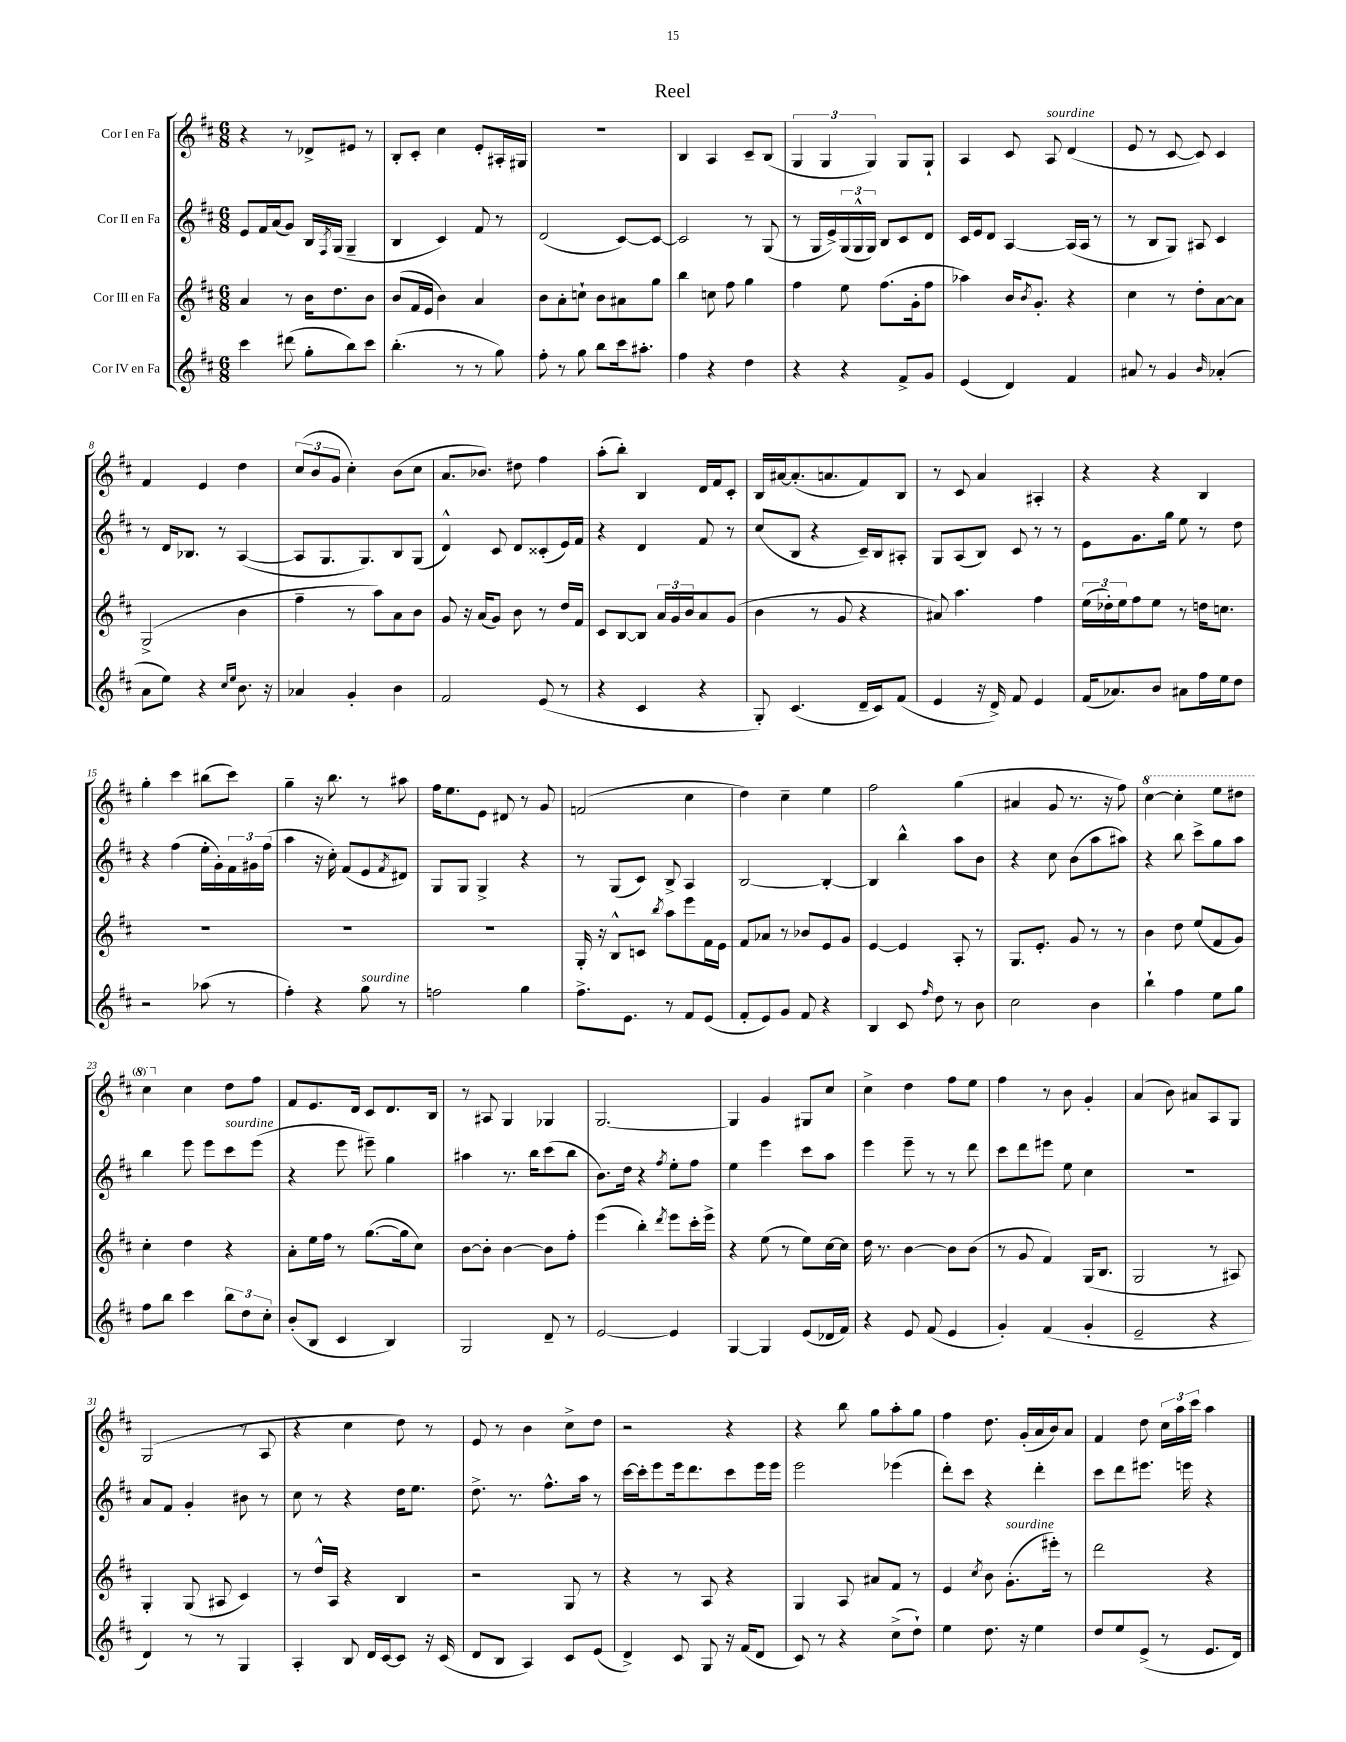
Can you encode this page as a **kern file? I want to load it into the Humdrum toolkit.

**kern	**kern	**kern	**kern
*staff4	*staff3	*staff2	*staff1
*clefG2	*clefG2	*clefG2	*clefG2
*k[f#c#]	*k[f#c#]	*k[f#c#]	*k[f#c#]
*M6/8	*M6/8	*M6/8	*M6/8
4ccc#\	4a/	8e/L	4r
.	.	16f#/L	.
.	.	(16a/J	.
(8ddd#\	8r	8g/J)	8r
8gg'\L	16b\LK	16B/LL	8d-^/L
.	.	8qF#/	.
.	8.dd\	(16G/JJ	.
8bb\)	.	4G~/	8e#/J
8ccc#\J	8b\J	.	8r
=	=	=	=
(4.bb'\	(8b/L	4B/	8B'/L
.	16f#/L	.	8c#'/J
.	16e/JJ	.	.
.	4b\)	4c#/)	4cc#\
8r	.	.	.
8r	4a/	8f#/	8e'/L
8gg\)	.	8r	16A#'/L
.	.	.	16G#/JJ
=	=	=	=
8ff#'\	8b\L	(2d/	2.r
8r	8a'\	.	.
8gg\	8cc`\J	.	.
8bb\L	8b\L	.	.
16ccc#\k	8a#\	[8c#/L)	.
8.aa#'\J	.	.	.
.	8gg\J	8c#/_J	.
=	=	=	=
4ff#\	4bb\	2c#/]	4B/
4r	8cc\	.	4A/
.	8ff#\	.	.
4dd\	4gg\	8r	8c#~/L
.	.	(8G/	(8B/J
=	=	=	=
4r	4ff#\	8r	6G/
.	.	16G/LL	.
.	.	.	6G/
.	.	16e^/)	.
4r	8ee\	(24G/	.
.	.	24G^^/	.
.	.	24G/JJ)	6G/)
.	(8.ff#\L	8B/L	.
8f#^/L	.	8c#/	8G/L
.	16g'\k	.	.
8g/J	8ff#\J	8d/J	8G`/J
=	=	=	=
(4e/	4aa-\)	16c#/LL	4A/
.	.	16e/J	.
.	.	8d/J	.
4d/)	16b/LK	[4A/	8c#/
.	8qb/	.	.
.	8.g'/J	.	.
.	.	.	8A/
4f#/	4r	(16A/]LL	(4d/
.	.	16A/JJ	.
.	.	8r	.
=	=	=	=
8a#/	4cc#\	8r	8e/
8r	.	8B/L	8r
4g/	8r	8G/J)	[8c#/
.	8dd'\L	8A#/	8c#/])
16qqb/	.	.	.
(4a-'/	[8a\	4c#/	4c#/
.	8a\]J	.	.
=	=	=	=
8a\L	(2G^/	8r	4f#/
8ee\J)	.	16d/LK	.
.	.	8.B-/J	.
4r	.	.	4e/
.	.	8r	.
16qqcc#/LL	.	.	.
16qqee/JJ	.	.	.
8.b\	4b\	([4A/	4dd\
16r	.	.	.
=	=	=	=
4a-/	4ff#~\	8A/]L	(12cc#/L
.	.	.	12b/
.	.	8.G/	.
.	.	.	12g/J
4g'/	8r	.	4cc#'\)
.	.	8.G/)	.
.	8aa\L)	.	.
4b\	8a\	8B/	(8b\L
.	8b\J	(8G/J	8cc#\J
=	=	=	=
2f#/	8g/	4d^^/)	8.a/L
.	16r	.	.
.	(16a/LK	.	8.b-/J)
.	8g/J)	8c#/	.
.	8b\	8d/L	8dd#\
(8e/	8r	(8c##'/	4ff#\
8r	16dd/LL	16e/L)	.
.	16f#/JJ	16f#/JJ	.
=	=	=	=
4r	8c#/L	4r	(8aa'\L
.	[8B/	.	8bb'\J)
4c#/	8B/]J	4d/	4B/
.	24a/LL	.	.
.	24g/	.	.
.	24b/J	.	.
4r	8a/	8f#/	16d/LL
.	.	.	16f#/J
.	(8g/J	8r	8c#'/J
=	=	=	=
8G'/)	4b\	(8cc#/L	16B/LL
.	.	.	[16a#/J
(4.c#/	.	8B/J	(8.a#'/]
.	8r	4r	.
.	.	.	8.a/
.	8g/	.	.
16d~/LL	4r	16c#~/LL)	8f#/)
16c#/J)	.	16B/J	.
(8f#/J	.	8A#'/J	8B/J
=	=	=	=
4e/	8a#/)	8G/L	8r
.	4.aa\	(8A/	8c#/
16r	.	8B/J)	4a/
16d^/)	.	.	.
8f#/	.	8c#/	.
4e/	4ff#\	8r	4A#'/
.	.	8r	.
=	=	=	=
(16f#/LK	(24ee\LL	8e\L	4r
.	24dd-'\)	.	.
8.a-/)	.	.	.
.	24ee\J	.	.
.	8ff#\	8.g\	.
8b/J	8ee\J	.	4r
.	.	16gg\Jk	.
8a#\L	8r	8ee\	.
16ff#\L	16dd\LK	8r	4B/
16ee\J	8.cc\J	.	.
8dd\J	.	8dd\	.
=	=	=	=
2r	2.r	4r	4gg'\
.	.	(4ff#\	4ccc#\
(8aa-\	.	16ee'\LL	(8bb#\L
.	.	16g'\)	.
8r	.	24f#\	8ccc#\J)
.	.	24g#\	.
.	.	(24ff#\JJ	.
=	=	=	=
4ff#'\)	2.r	4aa\	4gg~\
4r	.	16r	16r
.	.	16cc#'\)	8.bb\
.	.	(8f#/L	.
8gg\	.	8e/	8r
.	.	8qf#/	.
8r	.	8d#/J)	8aa#\
=	=	=	=
2ff\	2.r	8G/L	16ff#\LK
.	.	.	8.ee\
.	.	8G/J	.
.	.	4G^/	8e\J
.	.	.	8d#/
4gg\	.	4r	8r
.	.	.	8g/
=	=	=	=
8.ff#^\L	16G'/	8r	(2f/
.	16r	.	.
.	8B^^/L	(8G/L	.
8.e\J	.	.	.
.	8c/J	8c#/J)	.
.	8qbb/	.	.
8r	8aa\L	8B^/	.
8f#/L	8eee\	4A/	4cc#\
(8e/J	16f#\L	.	.
.	16e\JJ	.	.
=	=	=	=
8f#'/L	8f#/L	[2B/	4dd\)
8e/)	8a-/J	.	.
8g/J	8r	.	4cc#~\
8f#/	8b-/L	.	.
4r	8e/	4B'/_	4ee\
.	8g/J	.	.
=	=	=	=
4B/	[4e/	4B/]	2ff#\
8c#/	4e/]	4bb^^\	.
16qqff#/	.	.	.
8dd\	.	.	.
8r	8A'/	8aa\L	(4gg\
8b\	8r	8b\J	.
=	=	=	=
2cc#\	8.G/L	4r	4a#/
.	8.e'/J	.	.
.	.	8cc#\	8g/
.	8g/	(8b\L	8.r
4b\	8r	8aa\	.
.	.	.	16r
.	8r	8aa#\J)	8ff#\)
=	=	=	=
4bb`\	4b\	4r	[4ccc#\
4ff#\	8dd\	8bb\	4ccc#'\]
.	(8ee/L	8ccc#^\L	.
8ee\L	8f#/	8gg\	8eee\L
8gg\J	8g/J)	8aa\J	8ddd#\J
=	=	=	=
8ff#\L	4cc#'\	4bb\	4ccc#\
8bb\J	.	.	.
4ccc#\	4dd\	8eee\	4cc#\
.	.	8eee\L	.
12bb\L	4r	8ccc#\	8dd\L
12dd\	.	.	.
.	.	(8eee\J	8ff#\J
12cc#'\J	.	.	.
=	=	=	=
(8b'/L	8a'\L	4r	8f#/L
8B/J	16ee\L	.	8.e/
.	16ff#\JJ	.	.
4c#/	8r	8eee\	.
.	.	.	16d/Jk
.	([8.gg\L	8eee#~\)	8c#/L
4B/)	.	4gg\	8.d/
.	16gg\]k	.	.
.	8cc#\J)	.	.
.	.	.	16B/Jk
=	=	=	=
2G/	[8b\L	4aa#\	8r
.	8b'\]J	.	8A#/
.	[4b\	8.r	4G/
.	.	16bb\LK	.
8d~/	8b\]L	(8ccc#\	4G-/
8r	8ff#'\J	8bb\J	.
=	=	=	=
[2e/	(4eee\	8.b\L)	[2.G/
.	.	16dd\Jk	.
.	4bb'\)	4r	.
.	8qddd/	8qff#/	.
4e/]	8eee\L	8ee'\L	.
.	16ccc#'\L	8ff#\J	.
.	16eee^\JJ	.	.
=	=	=	=
[4G/	4r	4ee\	4G/]
4G/]	(8ee\	4eee\	4g/
.	8r	.	.
(8e/L	8ee\L)	8ccc#\L	8G#/L
16d-/L	[16cc#\L	8aa\J	8cc#/J
16f#/JJ)	16cc#\]JJ	.	.
=	=	=	=
4r	16dd\	4eee\	4cc#^\
.	8.r	.	.
8e/	[4b\	8eee~\	4dd\
(8f#/	.	8r	.
4e/	8b\]L	8r	8ff#\L
.	(8b\J	8ddd\	8ee\J
=	=	=	=
4g'/)	8r	8ccc#\L	4ff#\
.	8g/	8ddd\	.
(4f#/	4f#/)	8eee#\J	8r
.	.	8ee\	8b\
4g'/	(16G/LK	4cc#\	4g'/
.	8.B/J	.	.
=	=	=	=
2e~/	2G/	2.r	(4a/
.	.	.	8b\)
.	.	.	8a#/L
4r	8r	.	8A/
.	8A#/)	.	8G/J
=	=	=	=
4d/)	4G'/	8a/L	(2G/
.	.	8f#/J	.
8r	(8G/	4g'/	.
8r	8A#/	.	.
4G/	4c#/)	8b#\	8r
.	.	8r	8A/
=	=	=	=
4A'/	8r	8cc#\	4r
.	16dd^^/LL	8r	.
.	16A/JJ	.	.
8B/	4r	4r	4cc#\
16d/LL	.	.	.
[16c#/J	.	.	.
8c#/]J	4B/	16dd\LK	8dd\)
.	.	8.ee\J	.
16r	.	.	8r
(16c#/	.	.	.
=	=	=	=
8d/L	2r	8.dd^\	8e/
8B/J	.	.	8r
.	.	8.r	.
4A/)	.	.	4b\
.	.	8.ff#^^\L	.
8c#/L	8G/	.	8cc#^\L
.	.	16aa\Jk	.
(8e/J	8r	8r	8dd\J
=	=	=	=
4d^/)	4r	[16ccc#\LL	2r
.	.	16ccc#'\]J	.
.	.	8eee\	.
8c#/	8r	16eee\k	.
.	.	8.ddd\	.
8G/	8A/	.	.
16r	4r	8ccc#\	4r
(16f#/LK	.	.	.
8d/J	.	16eee\L	.
.	.	16eee\JJ	.
=	=	=	=
8c#/)	4G/	2eee\	4r
8r	.	.	.
4r	8A/	.	8bb\
.	8a#/L	.	8gg\L
(8cc#^\L	8f#/J	(4eee-\	8aa'\
8dd`\J)	8r	.	8gg\J
=	=	=	=
4ee\	4e/	8ddd'\L)	4ff#\
.	.	8ccc#\J	.
.	8qcc#/	.	.
8.dd\	8b\	4r	8.dd\
.	(8.g'\L	.	.
16r	.	.	(16g'/LL
4ee\	.	4ddd'\	16a/
.	16eee#'\Jk)	.	16b/J)
.	8r	.	8a/J
=	=	=	=
8dd/L	2ddd\	8ccc#\L	4f#/
8ee/	.	8ddd\	.
(8e^/J	.	8.eee#\J	8dd\
8r	.	.	24cc#\LL
.	.	.	24aa\
.	.	16eee\	.
.	.	.	24ccc#\JJ
8.e/L	4r	4r	4aa\
16d/Jk)	.	.	.
==	==	==	==
*-	*-	*-	*-
